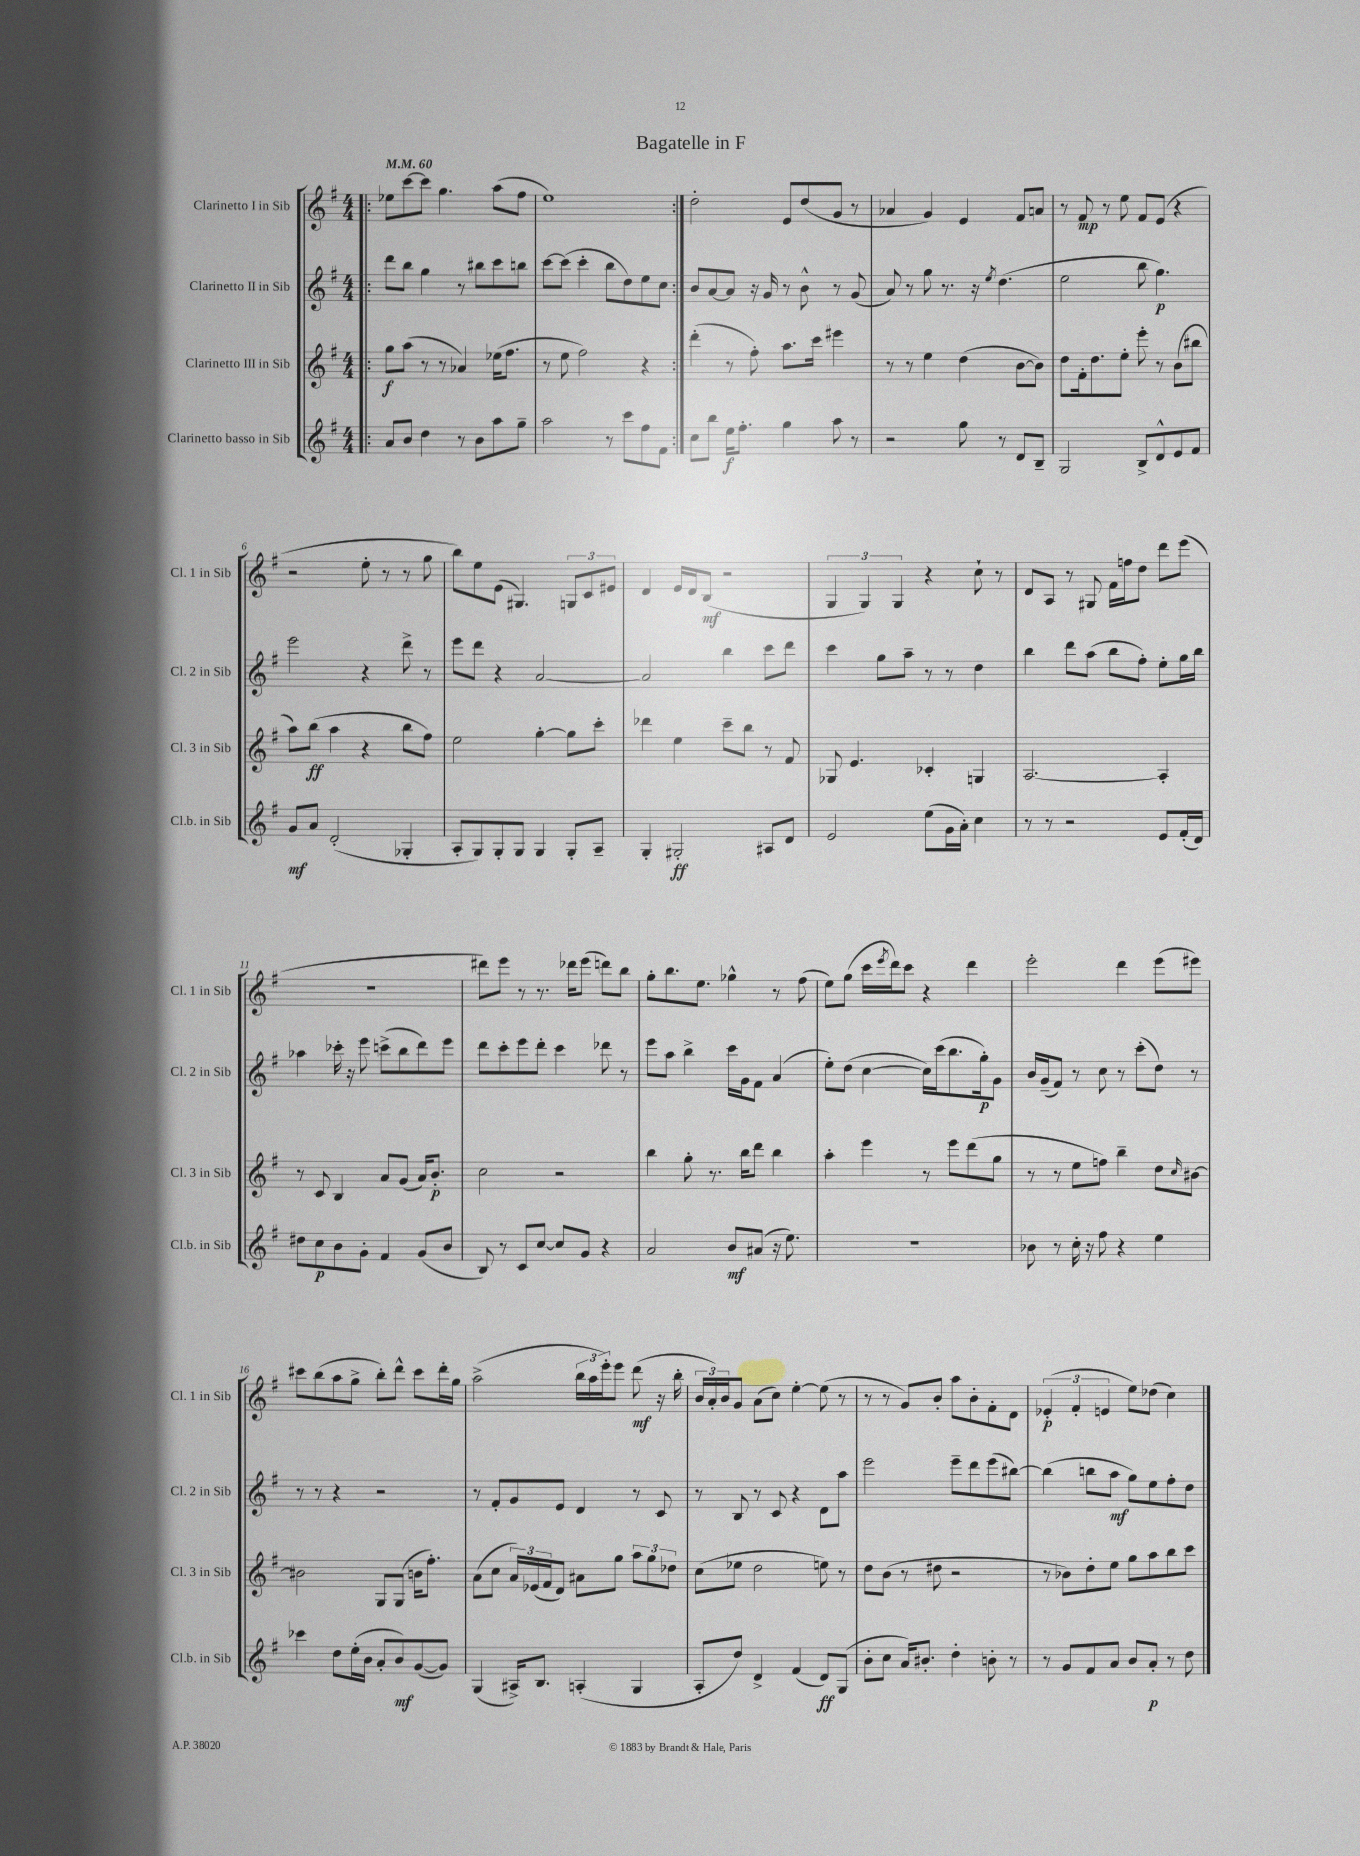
\header { title = "Bagatelle in F" }
<<
\new StaffGroup <<
\new Staff = "s0" \with { instrumentName = "Clarinetto I in Sib" shortInstrumentName = "Cl. 1 in Sib" } {
    \clef treble \key g \major \numericTimeSignature \time 4/4 \tempo 4 = 60
    \repeat volta 2 { \bar ".|:" ees''8 c'''8~ c'''8 g''4. a''8( fis''8 |
    e''1) | }
    d''2-. e'8 d''8( g'8 r8 |
    aes'4 g'4) e'4 fis'8 a'8 |
    r8 fis'8\mp r8 e''8 fis'8 e'8( r4 |
    r2 e''8-. r8 r8 g''8 |
    b''8) e''8 e'8( gis4.) \tuplet 3/2 { g8 c'8 eis'8 } |
    d'4 e'16 d'16 b8\mf( r2 |
    \tuplet 3/2 { g4 g4) g4 } r4 c''8-! r8 |
    d'8 a8 r8 gis8 fis'16 f''16 d''8 d'''8 e'''8( |
    R1 |
    dis'''8) e'''8 r8 r8. des'''16 e'''8( d'''8) b''8 |
    g''8-. b''8. e''8. ges''4-^ r8 fis''8( |
    e''8) g''8( c'''16 \acciaccatura { e'''8 } d'''16) c'''8 r4 d'''4 |
    e'''2-. d'''4 e'''8( eis'''8) |
    cis'''8 b''8( a''8 g''8-> b''8-.) d'''8-^ cis'''8 d'''16-. g''16 |
    a''2->( \tuplet 3/2 { b''16 a''16 e'''16-.) } e'''8 d'''8\mf( r16 b''16-. |
    \tuplet 3/2 { b'16 a'16-.) b'16 } g'8 a'8( c''8) e''4~-. e''8( r8 |
    r8 r8 g'8) b'8-. a''8 b'8-. fis'8-. d'8 |
    \tuplet 3/2 { ees'4-.\p( fis'4-. e'4 } e''8) des''8( c''4) \bar "|." |
}
\new Staff = "s1" \with { instrumentName = "Clarinetto II in Sib" shortInstrumentName = "Cl. 2 in Sib" } {
    \clef treble \key g \major \numericTimeSignature \time 4/4
    \repeat volta 2 { \bar ".|:" d'''8 b''8 g''4 r8 bis''8 c'''8 b''8 |
    c'''8~ c'''8( c'''4-. b''8 d''8) e''8 c''8 | }
    b'8 a'8~ a'8 r16 g'16 r8 b'8-^ r8 g'8( |
    a'8) r8 g''8 r8. r16 \acciaccatura { e''8 } d''4.( |
    e''2 b''8 g''4.\p) |
    e'''2 r4 d'''8-> r8 |
    e'''8 d'''8 r4 a'2~ |
    a'2 b''4 c'''8 d'''8 |
    c'''4 g''8 a''8-- r8 r8 d''4 |
    b''4 d'''8 a''8( b''8 fis''8-.) e''8-. g''16 b''16 |
    aes''4 ces'''16-. r16 e'''8 c'''8->( b''8 d'''8) e'''8 |
    d'''8 c'''8-. e'''8 d'''8-. c'''4 des'''8 r8 |
    e'''8 a''8 b''4-> c'''16 g'16 fis'8 a'4( |
    e''8-.) d''8( c''4~ c''16) c'''16( b''8. g''16-.\p) g'8 |
    b'16 g'16--( fis'8) r8 c''8 r8 c'''8-.( d''8) r8 |
    r8 r8 r4 r2 |
    r8 fis'8-. g'8 e'8 d'4 r8 c'8 |
    r8 b8 r8 c'8 r4 d'8 a''8 |
    e'''2 e'''8-- d'''8 e'''8( bis''8~) |
    bis''4( b''8 a''8\mf g''8) e''8 fis''8-. d''8 \bar "|." |
}
\new Staff = "s2" \with { instrumentName = "Clarinetto III in Sib" shortInstrumentName = "Cl. 3 in Sib" } {
    \clef treble \key g \major \numericTimeSignature \time 4/4
    \repeat volta 2 { \bar ".|:" g''8\f a''8( r8 r8 aes'4) ees''16( fis''8. |
    r8 e''8 fis''2) r4 | }
    d'''4-.( r8 fis''8-.) a''8. c'''16 eis'''4 |
    r8 r8 e''4 d''4( b'8~ b'8) |
    d''8 fis'16-. d''8. e''8-. e'''8-. r8 b'8( bis''8 |
    a''8) b''8\ff( a''4 r4 b''8 fis''8) |
    e''2 g''4~-. g''8 c'''8-. |
    des'''4 e''4 c'''8-- b''8 r8 fis'8 |
    ges8 e'4. ces'4-. g4 |
    a2.~ a4-. |
    r8 c'8 b4 a'8 g'8( a'16) b'8.-.\p |
    c''2 r2 |
    b''4 g''8-. r8. b''16 d'''8 b''4 |
    a''4-. e'''4 r8 e'''8 d'''8( g''8 |
    r8 r8 e''8 f''8) b''4-- d''8 \grace { c''16 } bis'8~ |
    bis'2 g8 g8( b'16 fis''8.-.) |
    a'8( c''8 \tuplet 3/2 { a'16) ees'16( fis'16 } d'8) ais'8 g''8 \tuplet 3/2 { a''8 g''8 des''8 } |
    c''8( ees''8 d''2 e''8) r8 |
    d''8 b'8( r8 dis''8 r2 |
    r8 bes'8) d''8-. e''8 g''8 a''8 b''8 c'''8 \bar "|." |
}
\new Staff = "s3" \with { instrumentName = "Clarinetto basso in Sib" shortInstrumentName = "Cl.b. in Sib" } {
    \clef treble \key g \major \numericTimeSignature \time 4/4
    \repeat volta 2 { \bar ".|:" a'8 b'8 d''4 r8 b'8 a''8 g''8-- |
    a''2 r8 c'''8 fis''8 fis'8 | }
    c''8 b''8 e''16\f fis''8.-. g''4 a''8 r8 |
    r2 g''8 r8 d'8 b8-- |
    g2 b8-> d'8-^ e'8 fis'8 |
    g'8\mf a'8 d'2-.( ges4-. |
    a8-. g8) g8-. g8 g4 g8-. a8-- |
    g4-. gis2-.\ff ais8 d'8 |
    e'2 e''8( g'16 a'16-.) c''4 |
    r8 r8 r2 e'8 fis'16-.( d'16) |
    dis''8 c''8\p b'8 g'8-. fis'4 g'8( b'8 |
    b8) r8 c'8 c''8~ c''8 g'8 r4 |
    a'2 b'8\mf ais'8( r16 e''8.) |
    r1 |
    bes'8 r8 c''16-. r16 fis''8 r4 e''4 |
    ces'''4 d''8 e''16-.( b'16 a'8-. b'8\mf) g'8~( g'8) |
    g4( ais16->) b8. a4-.( g4 |
    a8-. d''8) d'4-> fis'4( d'8\ff) g8( |
    b'8-. c''8 a'16) bis'8.-. d''4-. b'8-. r8 |
    r8 g'8 fis'8 a'8 b'8 a'8-.\p r8 d''8 \bar "|." |
}
>>
>>
